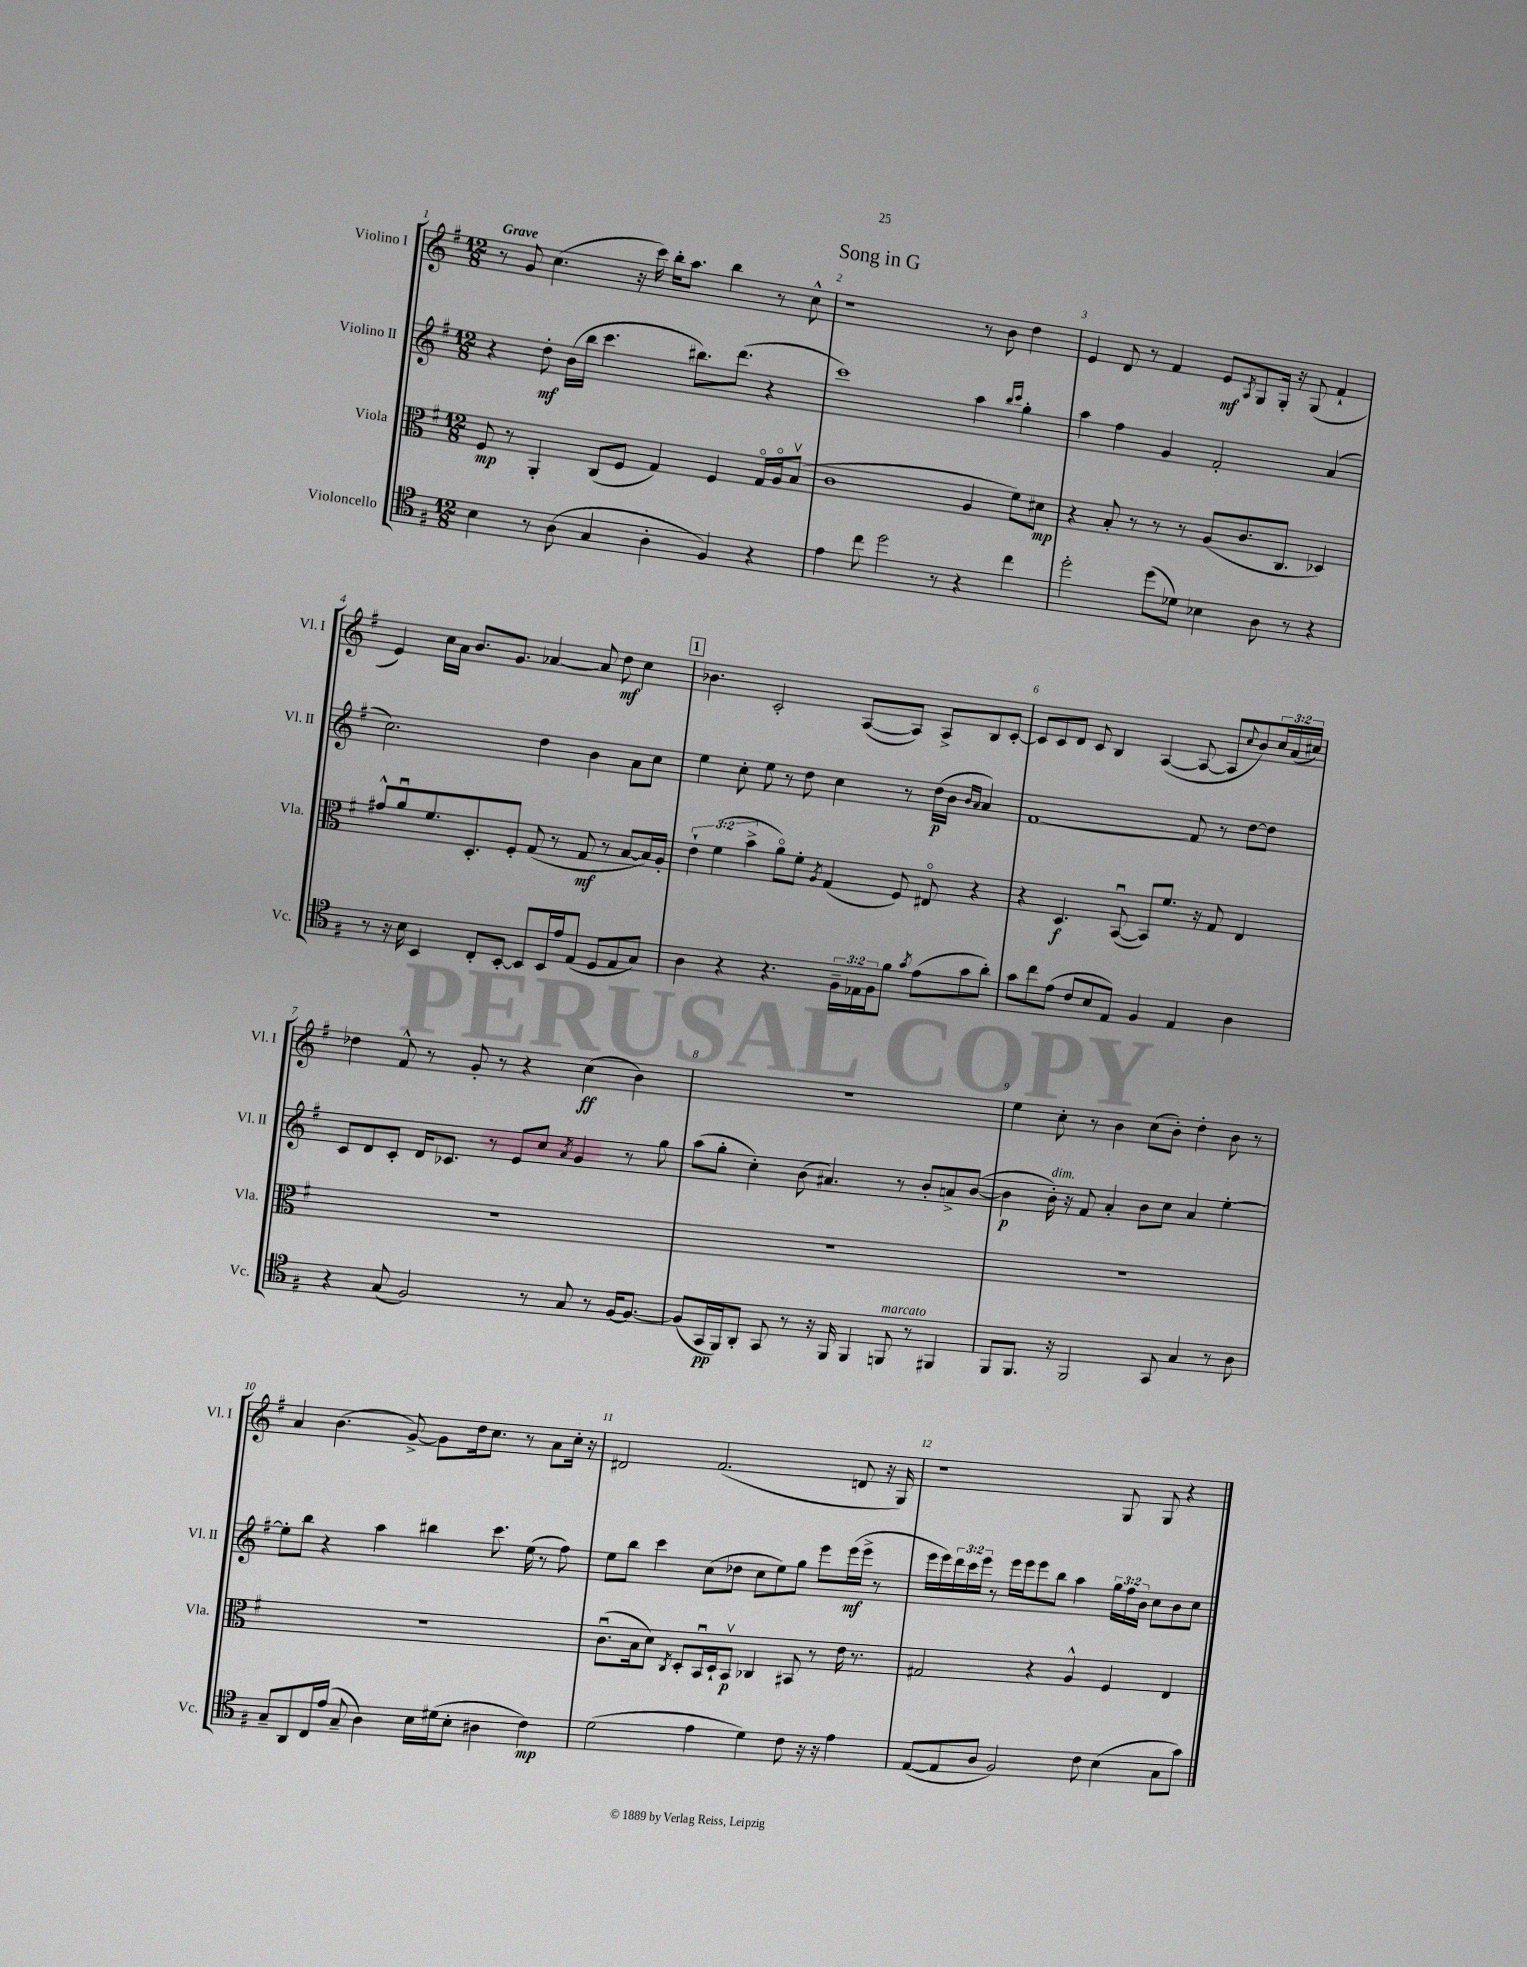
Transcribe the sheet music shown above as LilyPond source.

\header { title = "Song in G" }
<<
\new StaffGroup <<
\new Staff = "s0" \with { instrumentName = "Violino I" shortInstrumentName = "Vl. I" } {
    \clef treble \key g \major \numericTimeSignature \time 12/8 \override Staff.TupletNumber.text = #tuplet-number::calc-fraction-text \tempo "Grave"
    r8 g'8 c''4.( r16 c'''16) b''16-. a''8. b''4 r8 c''8-^ |
    r1 r8 b'8 d''4 |
    e'4 d'8 r8 fis'4 e'8\mf \acciaccatura { a8 } g8 g16-. r16 g8( fis'4-! |
    e'4) c''16 a'16 b'8. g'8. aes'4~ aes'8 d''8\mf c''4 |
    \mark \markup { \box "1" } bes'4. c'2-. a8~( a8) a8-> b8 c'8~-. |
    c'8 c'8 d'8 c'8 b4 a4~( a8~ a8 \appoggiatura { c''8 } b'8) \tuplet 3/2 { c''16 a'16( cis''16) } |
    des''4 fis'8-^ r8 g'8-. r8 r4 c''4\ff( b'4) |
    R1. |
    e''4 c''8-. r8 b'4 c''8( b'8-.) d''4-. b'8 r8 |
    a'4 b'4.( g'8~->) g'8 d''16 c''8. r8 a'8 c''16-. r16 |
    dis'2 fis'2.( d'8 r16 g16) |
    r1 g8 g8 r4 \bar "|." |
}
\new Staff = "s1" \with { instrumentName = "Violino II" shortInstrumentName = "Vl. II" } {
    \clef treble \key g \major \numericTimeSignature \time 12/8 \override Staff.TupletNumber.text = #tuplet-number::calc-fraction-text
    r4 d''8-.\mf b'16( b''16 c'''4. bis''8.) d'''8.( r4 |
    c'''1) a''4 \grace { b''16 c'''16 } g''4-. |
    a''4 fis''4 g'4 fis'2-. a'4( |
    c''2.) d''4 b'4 a'8 c''8 |
    \mark \markup { \box "1" } e''4 c''8-. e''8 r8 d''8 c''4 r8 d''16\p( b'16 \grace { b'16 a'16 } a'4) |
    fis'1~ fis'8 r8 d''8~ d''8 |
    c'8 d'8 c'8-. d'16 ces'8. r8 e'8 c''8 \acciaccatura { a'8 } g'4 r8 g''8 |
    a''8( g''8-. c''4-.) b'8( ais'4.) r8 b'8-. a'8-> b'8~( |
    b'4\p b'16-.^\markup { \italic "dim." }) r16 fis'8 a'4-. b'8 c''8 a'4 e''4~-. |
    e''8-. b''8 r4 a''4 bis''4 c'''8. e''16( r8 fis''8) |
    e''8 b''8 c'''4 c''8( des''8 c''8 e''8) g''8 e'''8 e'''16\mf( e'''16-> r8 |
    e'''16 e'''16) \tuplet 3/2 { d'''16 c'''16 e'''16 } r8 e'''16 e'''16 e'''8 b''8 a''4 \tuplet 3/2 { g''16 fis''16 b'16 } c''8 b'8 c''8 \bar "|." |
}
\new Staff = "s2" \with { instrumentName = "Viola" shortInstrumentName = "Vla." } {
    \clef alto \key g \major \numericTimeSignature \time 12/8 \override Staff.TupletNumber.text = #tuplet-number::calc-fraction-text
    fis8\mp r8 a,4-. c8( fis8 g4) fis4 g16\flageolet a16\flageolet b8\upbow( |
    c'1 a4 fis'8) dis'8\mp |
    r4 b8-. r8 r8 r8 a8( c'8. c8. des4) |
    gis'8-^ a'8\downbow fis'8. d8.-. fis8-. g8( r8 g8\mf r8 b8~ b16) a16-. |
    \mark \markup { \box "1" } \tuplet 3/2 { e'4-! fis'4( b'4-> } a'8\flageolet) fis'8-. \acciaccatura { a8 } g4( fis8) eis8\flageolet r4 |
    r4 d4.\f b,8~\downbow( b,8) fis'8. r16 g8 e4 |
    R1. |
    R1. |
    R1. |
    R1. |
    c'8.\downbow( b16 d'8) \acciaccatura { c8 } d8-. b,16\downbow d16-! b,8\upbow\p ces4 bis,8 r8 e'16 r8. |
    gis2 r4 a4-^ fis4 e4 \bar "|." |
}
\new Staff = "s3" \with { instrumentName = "Violoncello" shortInstrumentName = "Vc." } {
    \clef tenor \key g \major \numericTimeSignature \time 12/8 \override Staff.TupletNumber.text = #tuplet-number::calc-fraction-text
    b4 r8 a8( g4 a4-. fis4) r4 |
    e'4 c''8 d''2 r8 r4 c''4 |
    d''2-. d''8( des'8) bes4 a8 r8 r4 |
    r8 r16 b16 b,4 c8-. b,8~-. b,8 b,16 e'16 e8( d8 e8 g8) |
    \mark \markup { \box "1" } a4 r4 r4. \tuplet 3/2 { fis16-- ees16 fis16 } fis'8 \acciaccatura { g'8 } e'8( g'8 a'8-.) |
    g'8 c''8 e'8( c'8 b8 e8) fis4 e4 a4 |
    r4 g8( fis2) r8 g8 r8 fis16~ fis8.~ |
    fis8( g,16\pp fis,16) a,8-. g,8 r8 r16 fis,16 fis,4 f,8^\markup { \italic "marcato" } r8 fis,4 |
    fis,8 fis,8. r16 fis,2 g,8 g4 r8 a8 |
    g8-- a,8 c16 e'16( g8-- a4) b16 dis'16( b8-. ais4 c'4\mp) |
    d'2( e'4 d'4) c'8 r16 r16 e'4 |
    e8~( e8 a8 fis2) c'8 b4( g8 g'8) \bar "|." |
}
>>
>>
\layout { \context { \Score \override BarNumber.break-visibility = ##(#f #t #t) barNumberVisibility = #all-bar-numbers-visible } }
